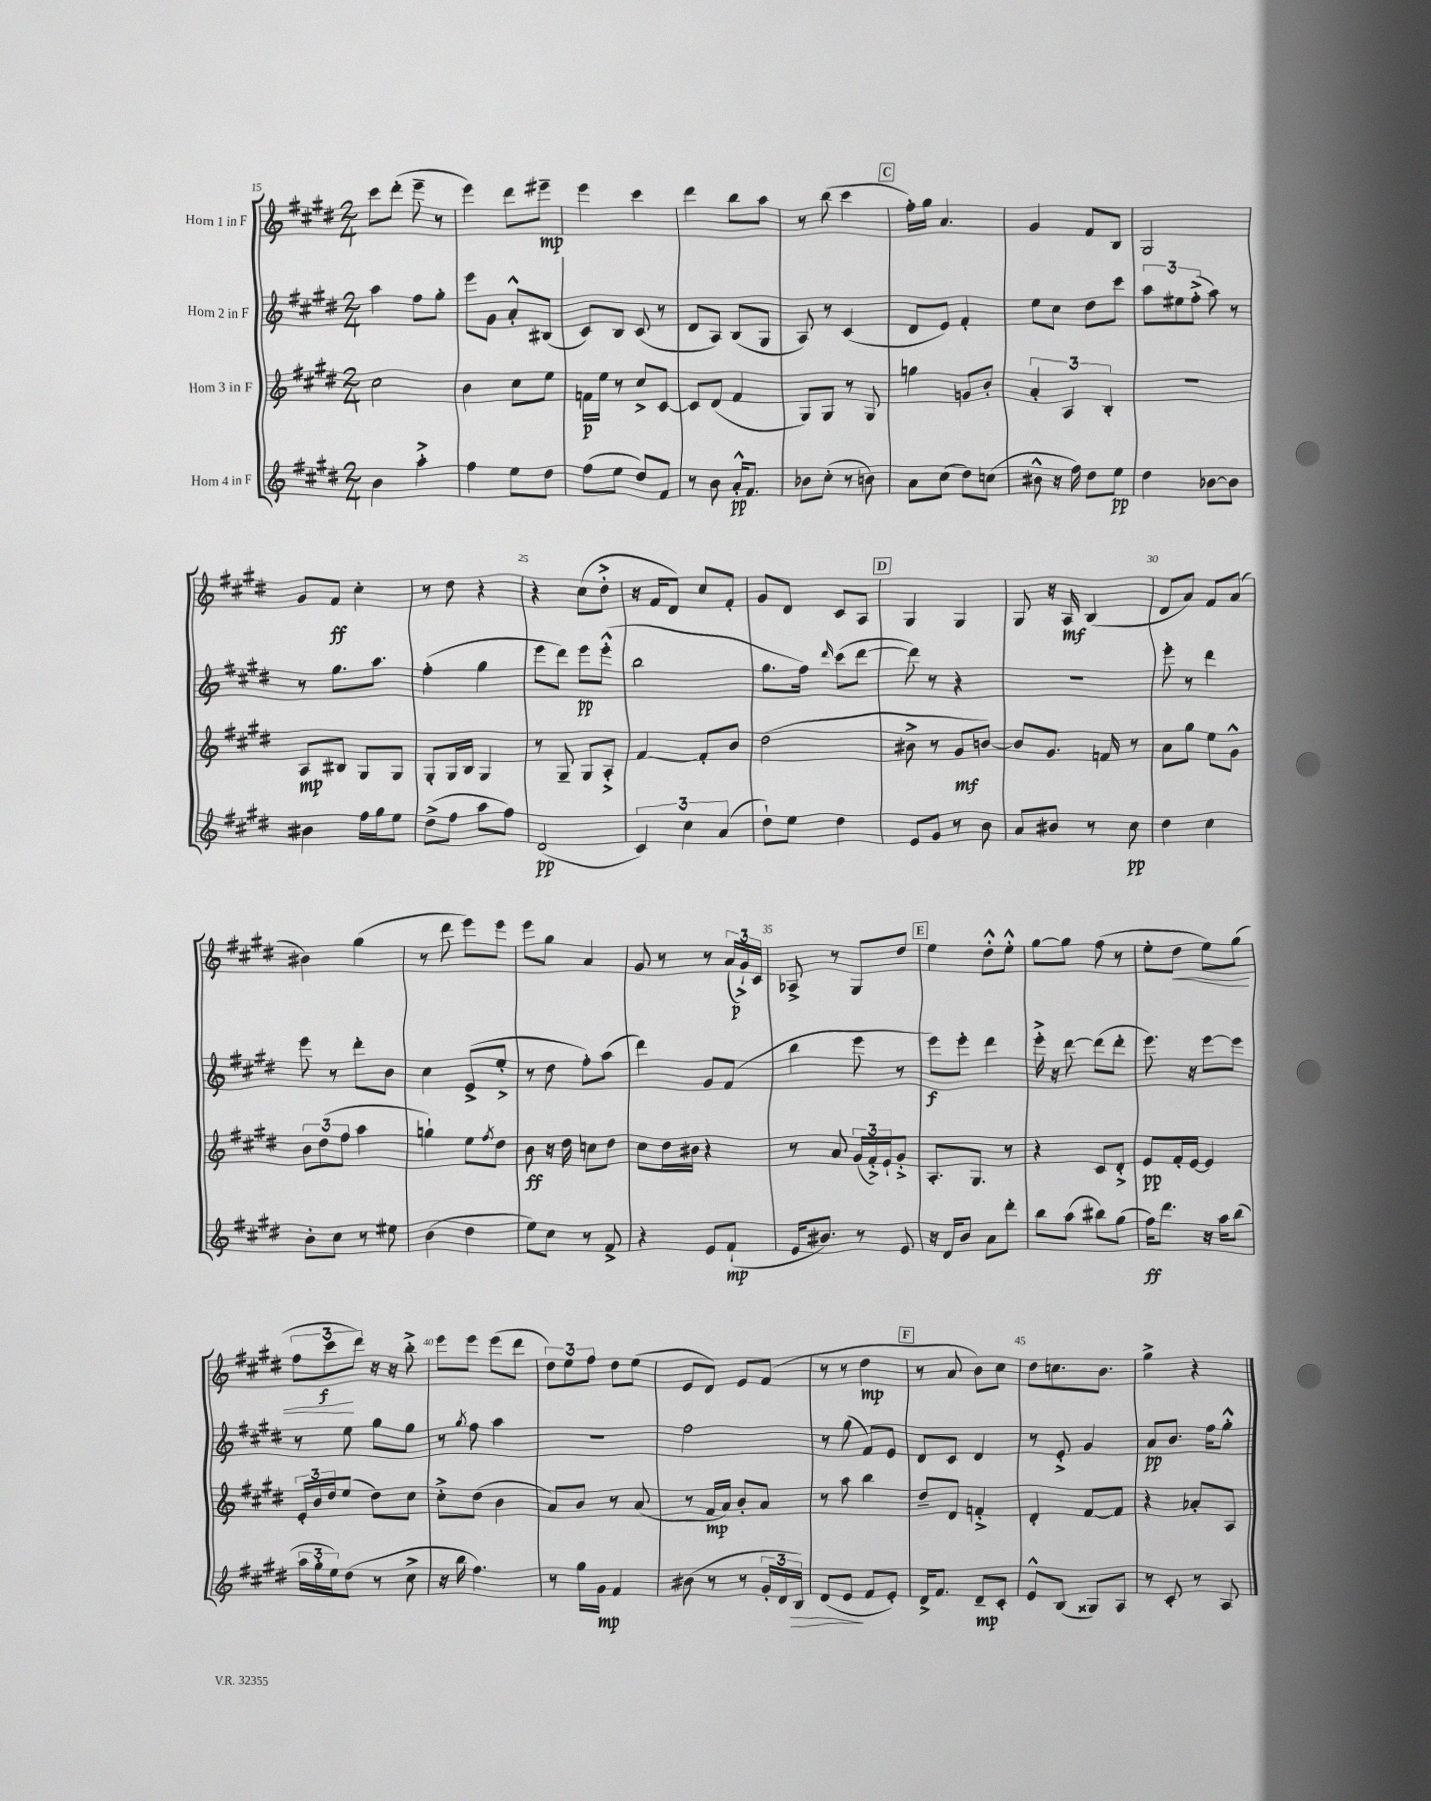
<<
\new StaffGroup <<
\new Staff = "s0" \with { instrumentName = "Horn 1 in F" } {
    \clef treble \key e \major \numericTimeSignature \time 2/4
    cis'''8 dis'''8-.( e'''8-- r8 |
    e'''4) dis'''8 eis'''8--\mp |
    e'''4 cis'''4 |
    dis'''4 b''8 a''8 |
    r8 b''8( cis'''4 |
    \mark \markup { \box "C" } fis''16-.) gis''16 a'4. |
    gis'4 fis'8 b8 |
    gis2 |
    gis'8 fis'8\ff cis''4-. |
    r8 dis''8 r4 |
    r4 cis''8( dis''8-.-> |
    r16 fis'16 dis'8) cis''8 fis'8-. |
    gis'8 dis'8 cis'8 a8 |
    \mark \markup { \box "D" } gis4 gis4 |
    gis8 r16 a16\mf b4( |
    dis'8 a'8) fis'8 a'8( |
    bis'4) gis''4( |
    r8 dis'''8 e'''8) e'''8 |
    e'''8 gis''8 a'4 |
    gis'8 r8 r8 \tuplet 3/2 { a'16( gis'16-!->\p) cis'16 } |
    aes8-> r8 gis8 dis''8 |
    \mark \markup { \box "E" } e''4 dis''8-.-^ e''8-.-^ |
    gis''8~ gis''8 fis''8( r8 |
    e''8-. dis''8\< e''8) gis''8( |
    \tuplet 3/2 { fis''8 cis'''8\f\! dis'''8) } r16 r16 b''8-.-> |
    e'''8 e'''8 e'''8( dis'''8 |
    \tuplet 3/2 { dis''8) e''8 fis''8 } dis''8 e''8( |
    e'8 dis'8) e'8 fis'8( |
    r8 r8 dis''4\mp |
    \mark \markup { \box "F" } r8 a'8 b'8) cis''8 |
    dis''8 c''8. b'8. |
    gis''4-> r4 \bar "|." |
}
\new Staff = "s1" \with { instrumentName = "Horn 2 in F" } {
    \clef treble \key e \major \numericTimeSignature \time 2/4
    a''4 fis''8 gis''8-. |
    e'''8 gis'8 a'8-.-^ bis8( |
    cis'8) b8 cis'8( r8 |
    dis'8 a8) b8( gis8 |
    a8) r8 cis'4( |
    \mark \markup { \box "C" } dis'8 e'8) fis'4-. |
    e''8 cis''8 dis''8 cis'''8 |
    \tuplet 3/2 { a''8 eis''8 fis''8-.->( } a''8) r8 |
    r8 gis''8. a''8. |
    fis''4-.( gis''4 |
    e'''8 dis'''8) e'''8\pp e'''8-.-^( |
    b''2 |
    gis''8. fis''16) \grace { dis'''16 } cis'''8( dis'''8~ |
    \mark \markup { \box "D" } dis'''8) r8 r4 |
    r2 |
    e'''8-. r8 dis'''4 |
    e'''8 r8 dis'''8-. b'8 |
    cis''4 e'8->( e''8-.-> |
    r8 dis''8 fis''8-.) a''8( |
    dis'''4) gis'8 fis'8( |
    b''4 e'''8 r8 |
    \mark \markup { \box "E" } e'''8\f) e'''8-. dis'''4 |
    e'''16-.-> r16 dis'''8~ dis'''8( dis'''8-. |
    e'''8.) r16 e'''8~ e'''8 |
    r8 e''8 gis''8 gis''8 |
    r8 \acciaccatura { gis''8 } fis''8 a''4 |
    r2 |
    fis''2 |
    r8 gis''8( fis'8) e'8 |
    \mark \markup { \box "F" } dis'8 cis'8 dis'4 |
    r8 e'8-.-> gis'4 |
    a'8\pp b'8. fis''16 gis''8-.-^ \bar "|." |
}
\new Staff = "s2" \with { instrumentName = "Horn 3 in F" } {
    \clef treble \key e \major \numericTimeSignature \time 2/4
    cis''2 |
    b'4 cis''8 e''8 |
    f'16\p e''16 r8 cis''8-> cis'8~ |
    cis'8 dis'8( fis'4 |
    gis8) gis8 r8 gis8 |
    \mark \markup { \box "C" } g''4 g'8 b'8-. |
    \tuplet 3/2 { a'4-. a4 b4-. } |
    R2 |
    a8\mp bis8 gis8 gis8 |
    gis8-. gis16 b16 gis4 |
    r8 gis8-- gis8 a8-.-> |
    fis'4~ fis'8-. b'8 |
    dis''2( |
    \mark \markup { \box "D" } bis'8-> r8 gis'8\mf b'8~) |
    b'8 gis'8. f'16 r8 |
    a'8 gis''8 e''8 gis'8-^ |
    \tuplet 3/2 { b'8 dis''8( fis''8 } a''4 |
    g''4-!) e''8 \acciaccatura { fis''8 } dis''8 |
    b'8\ff r16 dis''16 c''8 dis''8 |
    cis''8 dis''16 bis'16 r4 |
    r8 a'8 \tuplet 3/2 { gis'16( fis'16-.->) e'16-! } gis'8-.-> |
    \mark \markup { \box "E" } a8.-. gis8. r8 |
    r4 cis'8 dis'8-.-> |
    e'8\pp fis'16-. e'16~ e'4 |
    \tuplet 3/2 { e'16-. b'16 dis''16 } e''8( dis''8) cis''8 |
    cis''8-.-> dis''8( b'4 |
    a'8) b'8 r8 a'8( |
    r8 fis'16\mp a'16) b'8-. a'8 |
    r8 a''8 b''4 |
    \mark \markup { \box "F" } dis''8-- dis'8 f'4-.-> |
    dis'4-. fis'8~ fis'8 |
    r4 aes'8-. a8 \bar "|." |
}
\new Staff = "s3" \with { instrumentName = "Horn 4 in F" } {
    \clef treble \key e \major \numericTimeSignature \time 2/4
    b'4 a''4-.-> |
    fis''4 e''8 dis''8 |
    fis''8( e''8 dis''8) fis'8 |
    r8 b'8 a'16-.-^\pp fis'8. |
    bes'8 cis''8-.( r8 b'8) |
    \mark \markup { \box "C" } a'8 cis''8( dis''8) c''8( |
    bis'8-^ r16 fis''16) dis''8 e''8\pp |
    dis''4 bes'8~ bes'8 |
    bis'4 fis''16 gis''16 e''8 |
    dis''8->( fis''8 a''8 fis''8) |
    dis'2\pp( |
    \tuplet 3/2 { cis'4) cis''4 a'4( } |
    dis''8-!) e''8 dis''4 |
    \mark \markup { \box "D" } e'8 gis'8 r8 b'8 |
    a'8 bis'8 r8 cis''8\pp |
    dis''4 cis''4 |
    b'8-. cis''8 r8 eis''8 |
    b'4( dis''4 |
    e''8) cis''8 r8 fis'8-> |
    r4 e'8 fis'8-!\mp( |
    e'16 bis'8.) r8 e'8 |
    \mark \markup { \box "E" } r16 dis'16 b'8 a'8 dis'''8-. |
    b''8 a''8( bis''8) gis''8( |
    fis''16\ff) dis'''8. r16 a''16 b''8( |
    \tuplet 3/2 { a''16 gis''16-. e''16) } dis''8( r8 cis''8-> |
    r16 b''16 fis''4.) |
    r8 gis''16 gis'16\mp fis'4 |
    bis'8( r8 r8 \tuplet 3/2 { gis'16-. dis'16 b16\>) } |
    dis'8( e'8\! fis'8 e'8-.) |
    \mark \markup { \box "F" } dis'16-> fis'8. dis'8--\mp cis'8-. |
    e'8-^ b8( gisis8) a8 |
    r8 cis'8-. r8 a8 \bar "|." |
}
>>
>>
\layout { \context { \Score currentBarNumber = #15 \override BarNumber.break-visibility = ##(#f #t #t) barNumberVisibility = #(every-nth-bar-number-visible 5) } }
